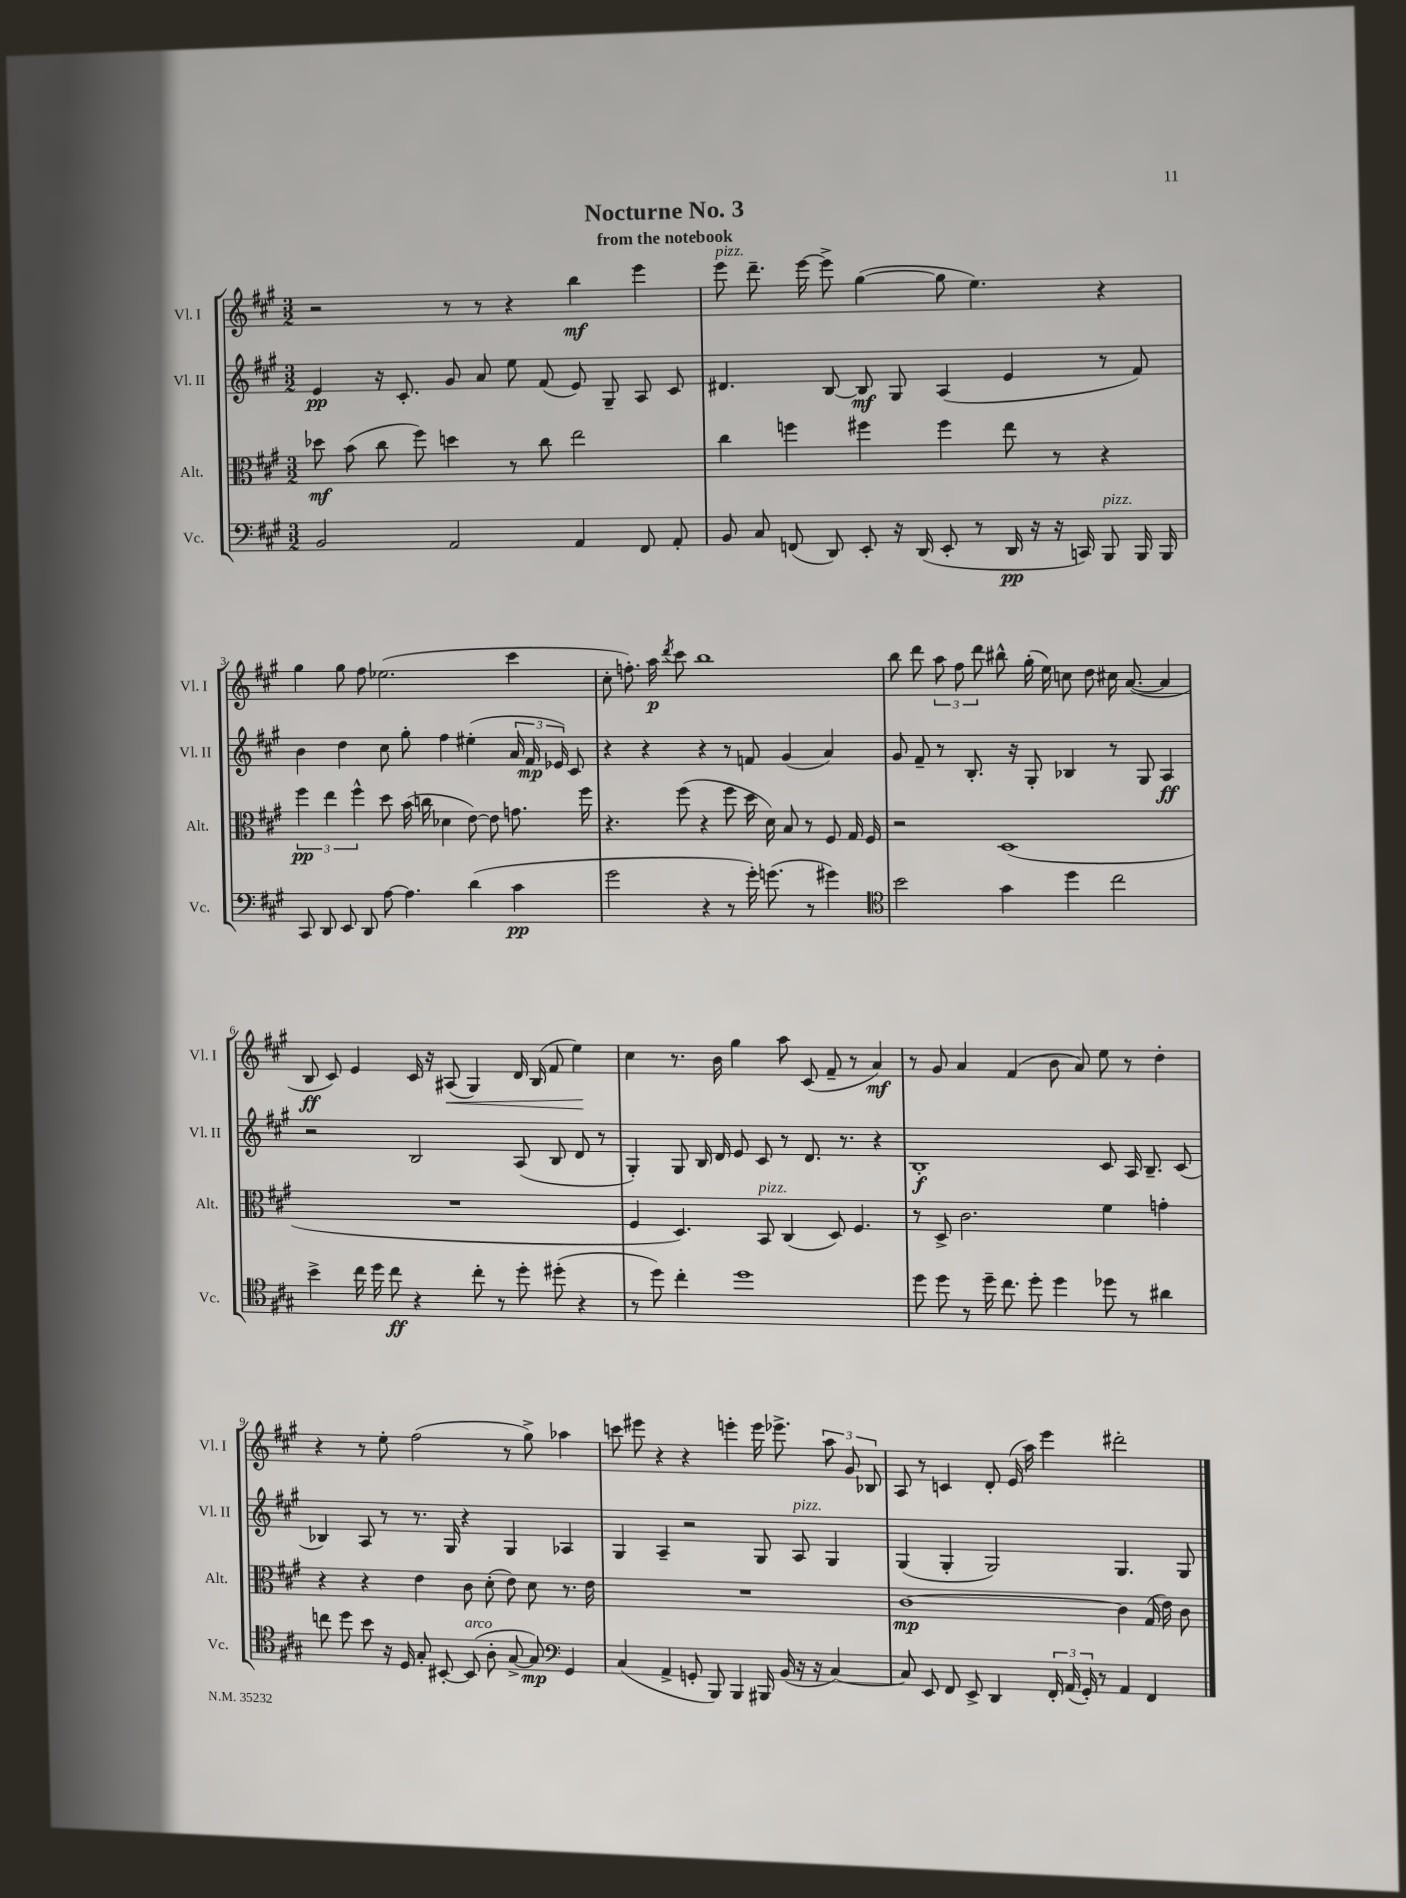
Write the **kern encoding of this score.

**kern	**dynam	**kern	**dynam	**kern	**dynam	**kern	**dynam
*part4	*part4	*part3	*part3	*part2	*part2	*part1	*part1
*staff4	*staff4	*staff3	*staff3	*staff2	*staff2	*staff1	*staff1
*I"Vc.	*	*I"Alt.	*	*I"Vl. II	*	*I"Vl. I	*
*I'Vc.	*	*I'Alt.	*	*I'Vl. II	*	*I'Vl. I	*
*clefF4	*	*clefC3	*	*clefG2	*	*clefG2	*
*k[f#c#g#]	*	*k[f#c#g#]	*	*k[f#c#g#]	*	*k[f#c#g#]	*
*M3/2	*	*M3/2	*	*M3/2	*	*M3/2	*
=1	=1	=1	=1	=1	=1	=1	=1
2BB/	.	8dd-X\	mf	4e/	pp	2r	.
.	.	(8b\	.	.	.	.	.
.	.	8cc#\	.	16r	.	.	.
.	.	.	.	8.c#'/	.	.	.
.	.	8ff#\)	.	.	.	.	.
2AA/	.	4ddn\	.	8g#/	.	8r	.
.	.	.	.	8a/	.	8r	.
.	.	8r	.	8ee\	.	4r	.
.	.	8cc#\	.	(8f#/	.	.	.
4AA/	.	2ee\	.	8e/)	.	4bb\	mf
.	.	.	.	8G#~/	.	.	.
8FF#/	.	.	.	8A/	.	4eee\	.
8AA'/	.	.	.	8c#/	.	.	.
=2	=2	=2	=2	=2	=2	=2	=2
!	!	!	!	!	!	!LO:TX:a:i:t=pizz.	!
8BB/	.	4cc#\	.	4.d#X/	.	8eee\	.
8C#/	.	.	.	.	.	8.ddd~\	.
(8FFn/	.	4ffn\	.	.	.	.	.
.	.	.	.	.	.	[16eee\	.
8DD/)	.	.	.	[8B/	.	8eee^\]	.
8EE'/	.	4ff#X\	.	8B/]	mf	([4gg#\	.
16r	.	.	.	8G#/	.	.	.
(16DD/	.	.	.	.	.	.	.
8EE'/	.	4ff#\	.	(4A/	.	8gg#\]	.
8r	.	.	.	.	.	4.ee\)	.
16DD/	pp	8ee\	.	4e/	.	.	.
16r	.	.	.	.	.	.	.
16r	.	8r	.	.	.	.	.
16CCn/)	.	.	.	.	.	.	.
!LO:TX:a:i:t=pizz.	!	!	!	!	!	!	!
8BBB/	.	4r	.	8r	.	4r	.
16BBB/	.	.	.	8f#/)	.	.	.
16BBB/	.	.	.	.	.	.	.
!!LO:LB:g=z
=3	=3	=3	=3	=3	=3	=3	=3
8CC#/	.	6ff#\	pp	4b\	.	4gg#\	.
8DD/	.	.	.	.	.	.	.
.	.	6ee\	.	.	.	.	.
8EE/	.	.	.	4dd\	.	8gg#\	.
.	.	6ff#^^\	.	.	.	.	.
8DD/	.	.	.	.	.	8ff#\	.
[8A\	.	8dd\	.	8cc#\	.	(2.ee-X\	.
4.A\]	.	(16b\	.	8gg#'\	.	.	.
.	.	16ccn\	.	.	.	.	.
.	.	4d-X\	.	4ff#\	.	.	.
(4d\	.	[8e\)	.	(4ee#X'\	.	.	.
.	.	8e\]	.	.	.	.	.
4c#\	pp	8.gn\	.	24a/	.	4ccc#\	.
.	.	.	.	24f#/	mp	.	.
.	.	.	.	24e-X/)	.	.	.
.	.	.	.	8c#/	.	.	.
.	.	16ff#\	.	.	.	.	.
=4	=4	=4	=4	=4	=4	=4	=4
2g#\	.	4.r	.	4r	.	8cc#'\	.
.	.	.	.	.	.	8.ffn'\)	.
.	.	.	.	4r	.	.	.
.	.	.	.	.	.	16aa\	p
.	.	.	.	.	.	8qddd/	.
.	.	(8ff#\	.	.	.	8ccc#\	.
4r	.	4r	.	4r	.	1bb	.
8r	.	8ff#\	.	8r	.	.	.
16g#'\)	.	16dd\	.	8fn/	.	.	.
(8.gn\	.	16d\)	.	.	.	.	.
.	.	8B/	.	(4g#/	.	.	.
8r	.	8r	.	.	.	.	.
4g#X\)	.	8F#/	.	4a/)	.	.	.
.	.	16G#/	.	.	.	.	.
.	.	16F#/	.	.	.	.	.
=5	=5	=5	=5	=5	=5	=5	=5
*clefC4	*	*	*	*	*	*	*
2b\	.	2r	.	8g#/	.	8bb\	.
.	.	.	.	8f#~/	.	8ddd\	.
.	.	.	.	8r	.	12aa\	.
.	.	.	.	.	.	12ff#\	.
.	.	.	.	8.B'/	.	.	.
.	.	.	.	.	.	12ddd\	.
4g#\	.	(1D	.	.	.	8bb#X^^\	.
.	.	.	.	16r	.	.	.
.	.	.	.	8G#'/	.	(16gg#'\	.
.	.	.	.	.	.	16ee\)	.
4dd\	.	.	.	4B-X/	.	8ccn\	.
.	.	.	.	.	.	8dd\	.
2cc#\	.	.	.	8r	.	16cc#X\	.
.	.	.	.	.	.	([8.a/	.
.	.	.	.	8G#/	.	.	.
.	.	.	.	4A/	ff	4a/]	.
!!LO:LB:g=z
=6	=6	=6	=6	=6	=6	=6	=6
4b^\	.	1.r	.	2r	.	8B/	ff
.	.	.	.	.	.	8c#/)	.
16cc#\	.	.	.	.	.	4e/	.
16dd\	.	.	.	.	.	.	.
8cc#\	ff	.	.	.	.	.	.
4r	.	.	.	2B/	.	16c#/	.
.	.	.	.	.	.	16r	.
!	!	!	!	!	!	!	!LO:HP:b
.	.	.	.	.	.	(8A#X/	<
8cc#'\	.	.	.	.	.	4G#/)	.
8r	.	.	.	.	.	.	.
8dd'\	.	.	.	(8A/	.	16d/	.
.	.	.	.	.	.	(16B/	.
(8dd#X'\	.	.	.	8B/	.	8f#/	.
4r	.	.	.	8d/	.	4ee\)	.
.	.	.	.	8r	.	.	.
.	.	.	.	.	.	.	[
=7	=7	=7	=7	=7	=7	=7	=7
8r	.	4F#/	.	4G#'/)	.	4cc#\	.
8dd\)	.	.	.	.	.	.	.
4cc#'\	.	4.D/)	.	8G#/	.	8.r	.
.	.	.	.	16B/	.	.	.
.	.	.	.	16d/	.	16b\	.
1dd	.	.	.	8e/	.	4gg#\	.
!	!	!LO:TX:a:i:t=pizz.	!	!	!	!	!
.	.	8BB/	.	8c#/	.	.	.
.	.	(4C#/	.	8r	.	8aa\	.
.	.	.	.	8.d/	.	(8c#/	.
.	.	8D/)	.	.	.	8f#~/	.
.	.	.	.	8.r	.	.	.
.	.	4.F#/	.	.	.	8r	.
.	.	.	.	4r	.	4a/)	mf
=8	=8	=8	=8	=8	=8	=8	=8
8dd\	.	8r	.	1B'	f	8r	.
8dd\	.	8D^/	.	.	.	8g#/	.
8r	.	2.c#\	.	.	.	4a/	.
16dd~\	.	.	.	.	.	.	.
8.cc#\	.	.	.	.	.	.	.
.	.	.	.	.	.	(4f#/	.
8dd'\	.	.	.	.	.	.	.
4dd\	.	.	.	.	.	8b\	.
.	.	.	.	.	.	8a/)	.
8dd-X\	.	4f#\	.	8c#/	.	8ee\	.
8r	.	.	.	16A/	.	8r	.
.	.	.	.	8.B~/	.	.	.
4a#X\	.	4gn'\	.	.	.	4dd'\	.
.	.	.	.	(8c#/	.	.	.
!!LO:LB:g=z
=9	=9	=9	=9	=9	=9	=9	=9
8ccn\	.	4r	.	4B-X/)	.	4r	.
8dd\	.	.	.	.	.	.	.
8b\	.	4r	.	8A/	.	8r	.
16r	.	.	.	8r	.	8ee'\	.
16D/	.	.	.	.	.	.	.
8G#'/	.	4e\	.	8.r	.	(2ff#\	.
[8BB#X'/	.	.	.	.	.	.	.
.	.	.	.	16G#/	.	.	.
!LO:TX:a:i:t=arco	!	!	!	!	!	!	!
(8BB#/]	.	8c#\	.	4r	.	.	.
8A'\	.	(8d'\	.	.	.	.	.
[8G#^/	.	8e\)	.	4G#/	.	8r	.
8G#/])	mp	8d\	.	.	.	8gg#^\)	.
*clefF4	*	*	*	*	*	*	*
4GG#/	.	8.r	.	4A-X/	.	4aa-X\	.
.	.	16e\	.	.	.	.	.
=10	=10	=10	=10	=10	=10	=10	=10
(4C#/	.	1.r	.	4G#/	.	8cccn\	.
.	.	.	.	.	.	8eee#X\	.
4AA^/	.	.	.	4A~/	.	4r	.
8GGn'/	.	.	.	2r	.	4r	.
8BBB/)	.	.	.	.	.	.	.
4BBB/	.	.	.	.	.	4eeen'\	.
16BBB#X/	.	.	.	8G#/	.	16eee\	.
(16BB/	.	.	.	.	.	8.eee-X^\	.
!	!	!	!	!LO:TX:a:i:t=pizz.	!	!	!
16r	.	.	.	8A/	.	.	.
16r	.	.	.	.	.	.	.
[4C#/)	.	.	.	4G#/	.	12aa\	.
.	.	.	.	.	.	12g#/	.
.	.	.	.	.	.	12B-X/	.
=11	=11	=11	=11	=11	=11	=11	=11
8C#/]	.	[1c#	mp	(4G#/	.	8A/	.
8EE/	.	.	.	.	.	8r	.
8FF#/	.	.	.	4G#'/	.	4cn/	.
8EE^/	.	.	.	.	.	.	.
4DD/	.	.	.	2G#/)	.	8d'/	.
.	.	.	.	.	.	(16e/	.
.	.	.	.	.	.	16aa\)	.
24FF#'/	.	.	.	.	.	4eee\	.
(24AA/	.	.	.	.	.	.	.
24GG#'/)	.	.	.	.	.	.	.
8r	.	.	.	.	.	.	.
4AA/	.	4c#\]	.	4.G#/	.	2ddd#X'\	.
4FF#/	.	(16G#/	.	.	.	.	.
.	.	16e\)	.	.	.	.	.
.	.	8c#\	.	8G#/	.	.	.
==	==	==	==	==	==	==	==
*-	*-	*-	*-	*-	*-	*-	*-
